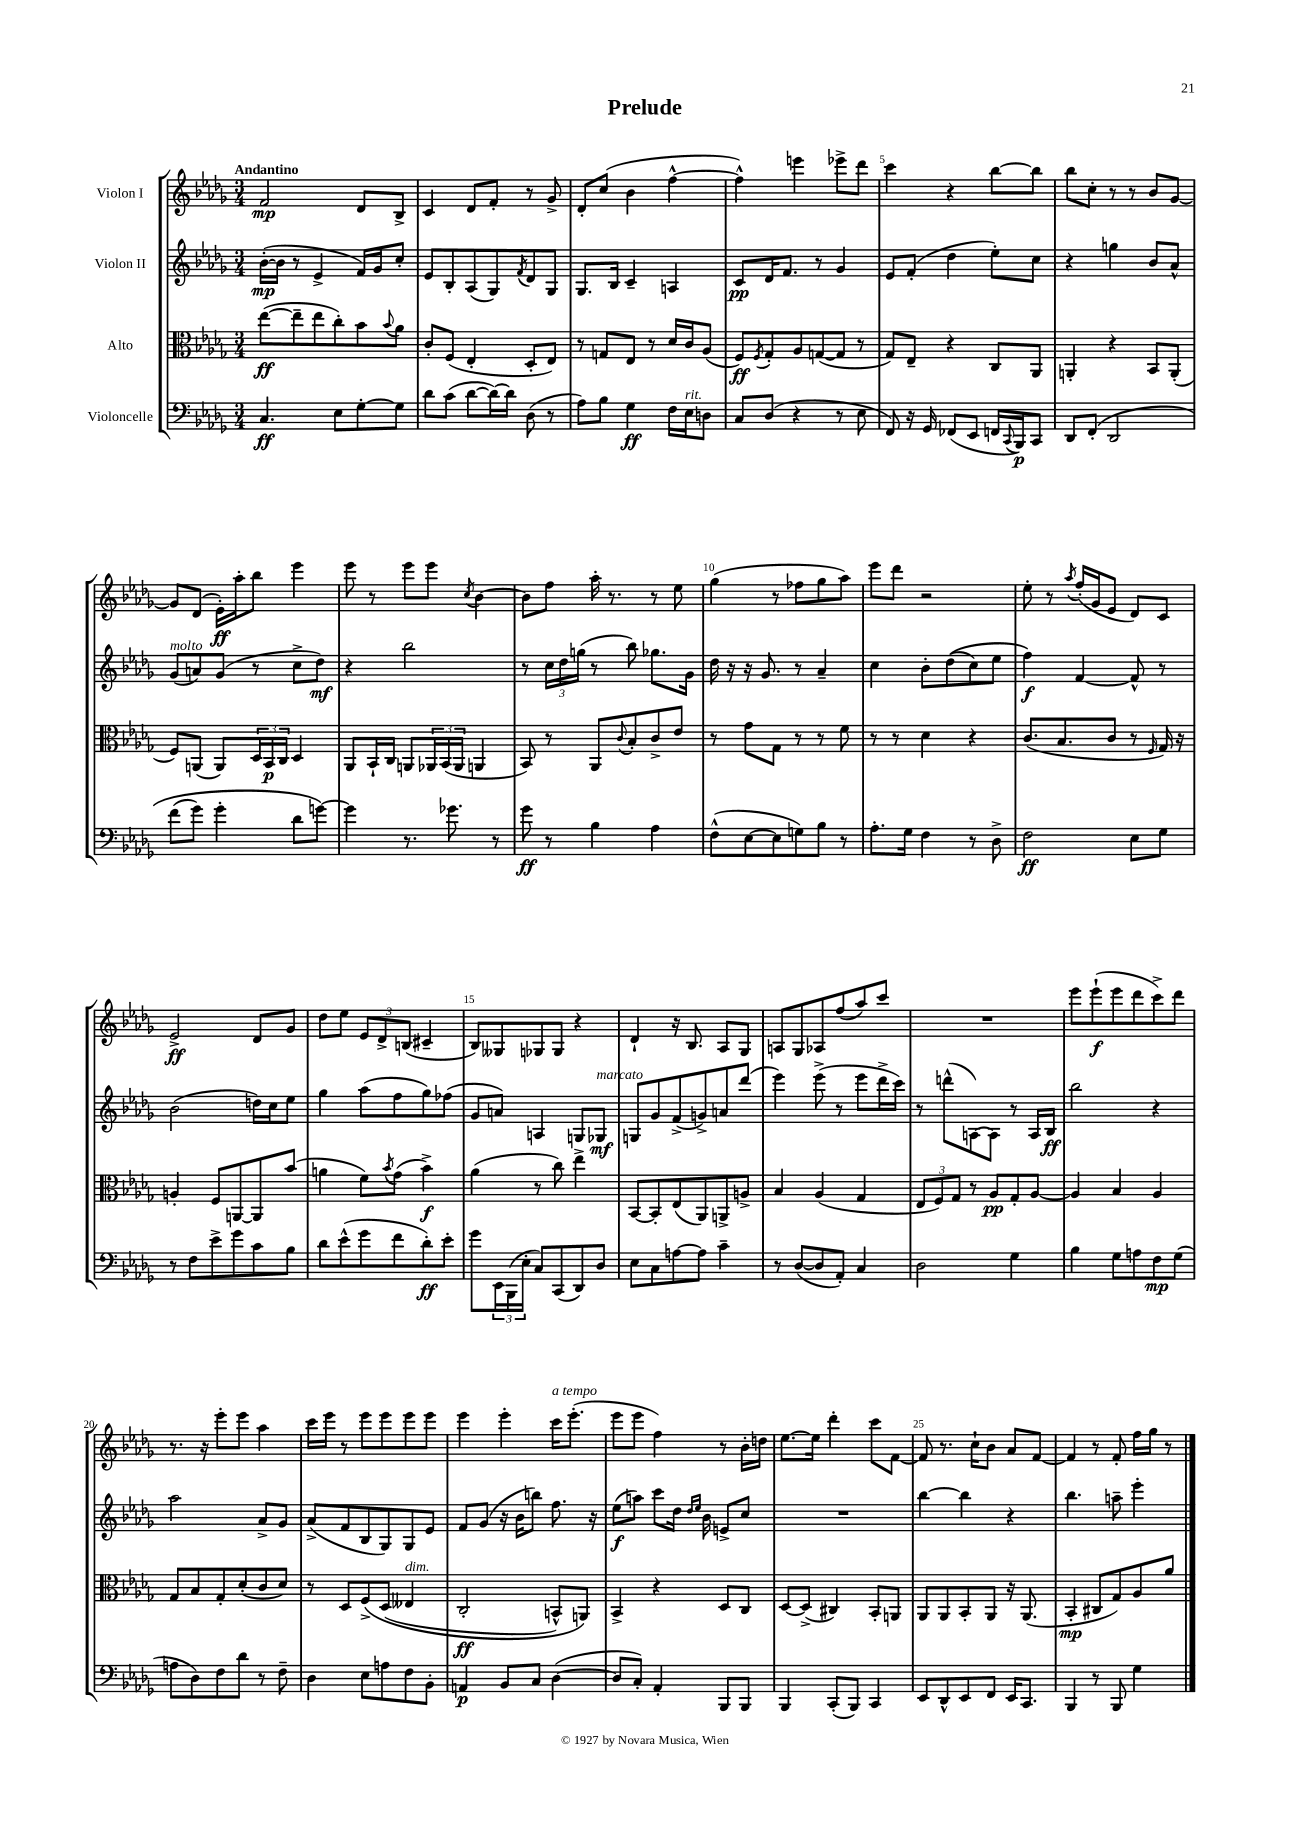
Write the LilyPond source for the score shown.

\header { title = "Prelude" }
<<
\new StaffGroup <<
\new Staff = "s0" \with { instrumentName = "Violon I" } {
    \clef treble \key des \major \numericTimeSignature \time 3/4 \tempo "Andantino"
    f'2\mp des'8 bes8-> |
    c'4 des'8 f'8-. r8 ges'8-> |
    des'8-. c''8( bes'4 f''4~-^ |
    f''4-^) e'''4 ees'''8-> des'''8 |
    c'''4 r4 bes''8~ bes''8 |
    bes''8 c''8-. r8 r8 bes'8 ges'8~ |
    ges'8 des'8( ees'16-.\ff) aes''16-. bes''8 ees'''4 |
    ees'''8 r8 ees'''8 ees'''8 \acciaccatura { c''8 } bes'4~ |
    bes'8 f''8 aes''16-. r8. r8 ees''8 |
    ges''4( r8 fes''8 ges''8 aes''8) |
    ees'''8 des'''8 r2 |
    ees''8-. r8 \acciaccatura { aes''8 } f''16-.( ges'16 ees'8 des'8) c'8 |
    ees'2->\ff des'8 ges'8 |
    des''8 ees''8 \tuplet 3/2 { ees'8 des'8-> b8( } cis'4-- |
    bes8) geses8 ges8 ges8 r4 |
    des'4-! r16 bes8. aes8 ges8 |
    a8 ges8 aes8 f''8( aes''8) c'''8 |
    R2. |
    ees'''8 ees'''8-!\f( ees'''8 des'''8 c'''8->) des'''8 |
    r8. r16 ees'''8-. ees'''8 aes''4 |
    c'''16 ees'''16 r8 ees'''8 ees'''8 ees'''8 ees'''8 |
    ees'''4 ees'''4-. c'''16^\markup { \italic "a tempo" } ees'''8.-.( |
    ees'''8 ees'''8 f''4) r8 bes'16-. d''16 |
    ees''8.~ ees''16 des'''4-. c'''8 f'8~ |
    f'8 r8. c''16-! bes'8 aes'8 f'8~ |
    f'4 r8 f'8-. f''16 ges''16 r8 \bar "|." |
}
\new Staff = "s1" \with { instrumentName = "Violon II" } {
    \clef treble \key des \major \numericTimeSignature \time 3/4
    bes'16~-.\mp( bes'16 r8 ees'4-> f'16) ges'16 c''8-. |
    ees'8 bes8-. aes8( ges8) \acciaccatura { f'8 } des'8 ges8 |
    ges8. bes16 c'4-- a4 |
    c'8\pp des'16 f'8. r8 ges'4 |
    ees'8 f'8-.( des''4 ees''8-.) c''8 |
    r4 g''4 bes'8 aes'8-^ |
    ges'8^\markup { \italic "molto" }( a'8) ges'8( r8 c''8-> des''8\mf) |
    r4 bes''2 |
    r8 \tuplet 3/2 { c''16 des''16 g''16( } r8 bes''8) ges''8. ges'16 |
    des''16 r16 r16 ges'8. r8 aes'4-- |
    c''4 bes'8-. des''8(\( c''8) ees''8 |
    f''4\f\) f'4~ f'8-^ r8 |
    bes'2( d''16) c''16 ees''8 |
    ges''4 aes''8( f''8 ges''8) fes''8( |
    ges'8 a'8) a4 g8 ges8\mf^\markup { \italic "marcato" } |
    g8 ges'8 f'8->( g'8->) a'8 des'''8( |
    ees'''4) ees'''8->( r8 ees'''8 des'''16-> c'''16) |
    r8 d'''8-^( a8~) a8 r8 a16 bes16\ff |
    bes''2 r4 |
    aes''2 aes'8-> ges'8 |
    aes'8->( f'8 bes8 ges8) ges8 ees'8 |
    f'8 ges'8( r16 bes'16 b''8) f''8. r16 |
    ees''8\f( a''8) c'''8 des''16 \grace { des''16 ees''16 } bes'16 e'8-> c''8 |
    R2. |
    bes''4~ bes''4 r4 |
    bes''4. a''8-- ees'''4-. \bar "|." |
}
\new Staff = "s2" \with { instrumentName = "Alto" } {
    \clef alto \key des \major \numericTimeSignature \time 3/4
    ees''8~\ff( ees''8-- ees''8 c''8-.) bes'8 \appoggiatura { bes'8 } aes'8 |
    c'8-. f8( ees4-. des8-. ees8) |
    r8 g8 ees8 r8 des'16 c'16 aes8( |
    f8\ff) \acciaccatura { f8 } ges8-. aes8 g8~( g8 r8 |
    ges8) ees8-- r4 c8 aes,8 |
    a,4-. r4 bes,8 a,8-.( |
    f8) a,8( a,8) \tuplet 3/2 { des16 bes,16\p c16 } des4 |
    aes,8 bes,16-! c16 a,8 \tuplet 3/2 { aes,16 bes,16( aes,16 } a,4 |
    bes,8) r8 aes,8 \appoggiatura { c'8 } bes8-. c'8-> ees'8 |
    r8 ges'8 ges8 r8 r8 f'8 |
    r8 r8 des'4 r4 |
    c'8.( bes8. c'8 r8 \grace { f16 } ges16) r16 |
    a4-. f8 a,8~ a,8 bes'8( |
    a'4 f'8) \acciaccatura { bes'8 } ges'8( bes'4->\f) |
    aes'4( r8 c''8) ees''4-> |
    bes,8~ bes,8-. ees8( aes,8) a,8-> a8-> |
    bes4 aes4( ges4 |
    \tuplet 3/2 { ees8 f8) ges8 } r8 aes8\pp ges8-. aes8~ |
    aes4 bes4 aes4 |
    ges8 bes8 ges8-. des'8-.( c'8 des'8) |
    r8 des8 f8->\( des8( eeses4^\markup { \italic "dim." } |
    c2-.\ff b,8-^) a,8\) |
    bes,4-> r4 des8 c8 |
    des8~ des8->( cis4) bes,8-. a,8 |
    aes,8 aes,8 bes,8-. aes,8 r16 aes,8.( |
    bes,4-.\mp cis8 ges8) aes8 aes'8 \bar "|." |
}
\new Staff = "s3" \with { instrumentName = "Violoncelle" } {
    \clef bass \key des \major \numericTimeSignature \time 3/4
    c4.\ff ees8 ges8~-. ges8 |
    des'8 c'8( des'8~ des'16~) des'16 des8( r8 |
    aes8) bes8 ges4\ff f16 ees16^\markup { \italic "rit." } d8 |
    c8 des8( r4 r8 ees8 |
    f,8) r16 ges,16 fes,8( ees,8 f,16 \appoggiatura { c,8 } bes,,16\p) c,8 |
    des,8 f,8-.\( des,2 |
    f'8( ges'8) ges'4-. des'8 g'8~\) |
    g'4 r8. ges'8. r8 |
    ges'8\ff r8 bes4 aes4 |
    f8-^( ees8~ ees8 g8) bes8 r8 |
    aes8.-. ges16 f4 r8 des8-> |
    f2\ff ees8 ges8 |
    r8 f8 ees'8-> ges'8 c'8 bes8 |
    des'8 ees'8-^( ges'8 f'8 des'8-.\ff) ees'8-. |
    ges'8 \tuplet 3/2 { ees,16 bes,,16( ees16-. } c8) c,8( des,8) des8 |
    ees8 c8 a8~ a8 c'4-- |
    r8 des8~( des8 aes,8-.) c4 |
    des2 ges4 |
    bes4 ges8 a8 f8\mp ges8( |
    a8 des8) f8 des'8 r8 f8-- |
    des4 ees8 a8 f8 bes,8-. |
    a,4\p bes,8 c8 des4~( |
    des8 c8-.) aes,4-. bes,,8 bes,,8 |
    bes,,4 c,8-.( bes,,8) c,4 |
    ees,8 des,8-^ ees,8 f,8 ees,16 c,8. |
    bes,,4 r8 bes,,8 ges4 \bar "|." |
}
>>
>>
\layout { \context { \Score \override BarNumber.break-visibility = ##(#f #t #t) barNumberVisibility = #(every-nth-bar-number-visible 5) } }
